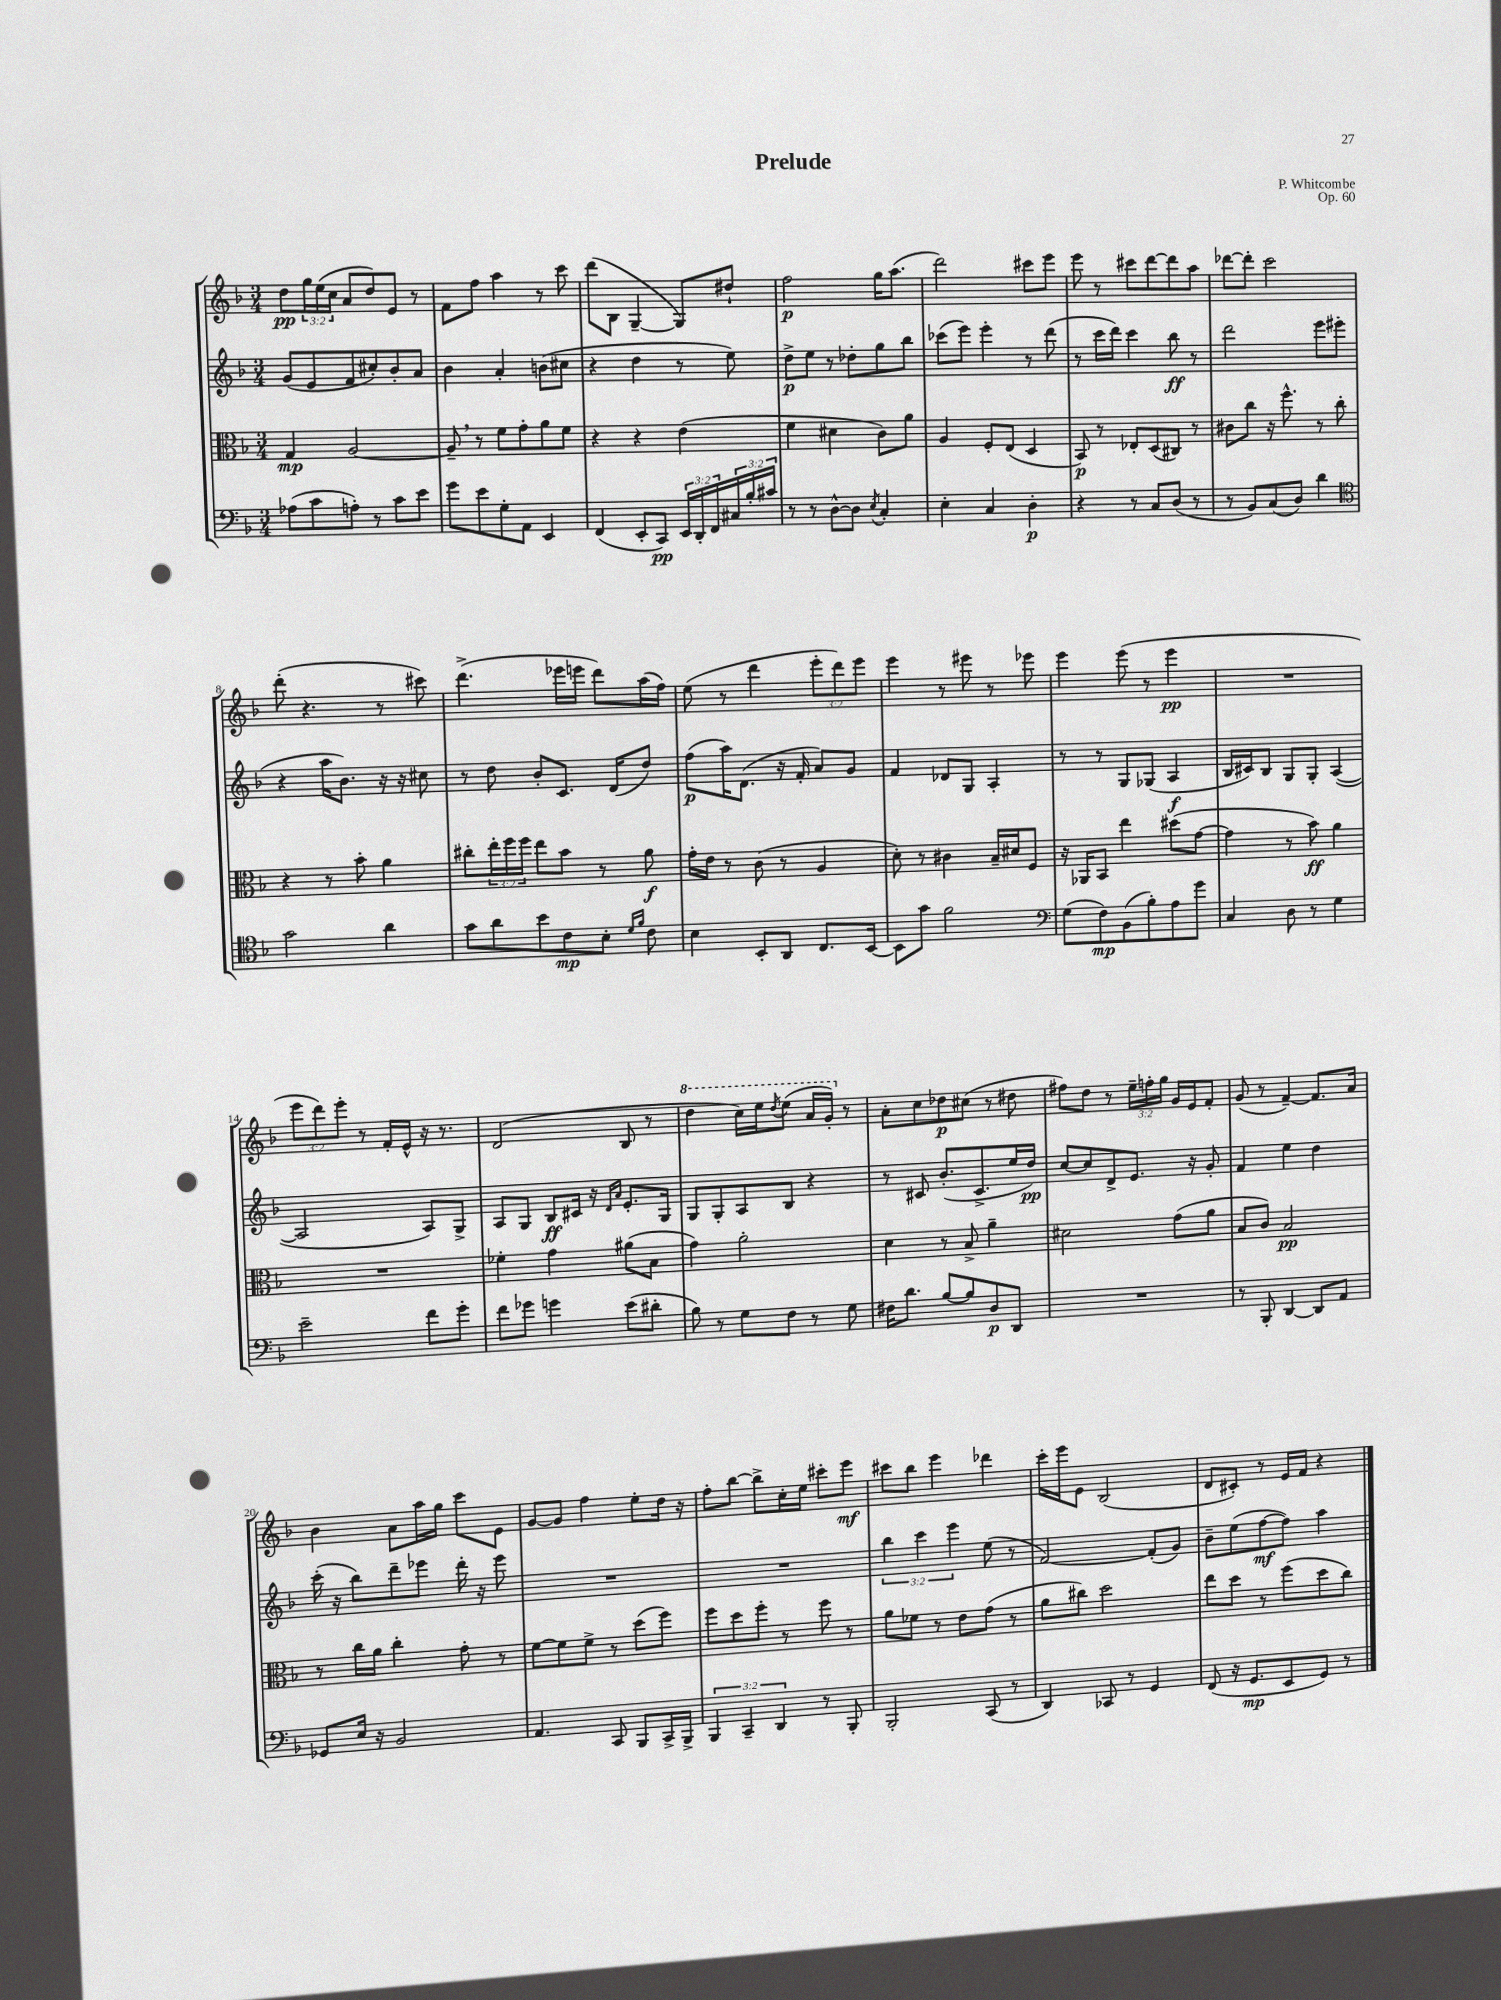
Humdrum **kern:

**kern	**dynam	**kern	**dynam	**kern	**dynam	**kern	**dynam
*part4	*part4	*part3	*part3	*part2	*part2	*part1	*part1
*staff4	*staff4	*staff3	*staff3	*staff2	*staff2	*staff1	*staff1
*clefF4	*	*clefC3	*	*clefG2	*	*clefG2	*
*k[b-]	*	*k[b-]	*	*k[b-]	*	*k[b-]	*
*M3/4	*	*M3/4	*	*M3/4	*	*M3/4	*
=1	=1	=1	=1	=1	=1	=1	=1
(8A-X\L	.	4G/	mp	(8g/L	.	8dd\L	pp
8c\	.	.	.	8e/	.	24gg\L	.
.	.	.	.	.	.	(24ee\	.
.	.	.	.	.	.	24cc\JJ	.
8An'\J)	.	[2A/	.	8f/	.	8a/L	.
8r	.	.	.	8cc#X'/)	.	8dd/)	.
8c\L	.	.	.	8b-'/	.	8e/J	.
8e\J	.	.	.	8a/J	.	8r	.
=2	=2	=2	=2	=2	=2	=2	=2
8g\L	.	8A~,/]	.	4b-\	.	8f\L	.
8e\	.	8r	.	.	.	8ff\J	.
8G'\	.	8f\L	.	4a'/	.	4aa\	.
8AA\J	.	8g'\	.	.	.	.	.
4EE/	.	8a\	.	(8bn\L	.	8r	.
.	.	8f\J	.	8cc#X\J	.	8ccc\	.
=3	=3	=3	=3	=3	=3	=3	=3
(4FF/	.	4r	.	4r	.	(8ddd\L	.
.	.	.	.	.	.	8B-\J	.
8EE'/L	.	4r	.	4dd\	.	[4G~/	.
8CC/J)	pp	.	.	.	.	.	.
24EE/LL	.	(4e\	.	8r	.	8G/L])	.
24DD'/	.	.	.	.	.	.	.
24FF/	.	.	.	.	.	.	.
24C#X/	.	.	.	8ee\)	.	8dd#X`/J	.
24B-'/	.	.	.	.	.	.	.
24c#X/JJ	.	.	.	.	.	.	.
=4	=4	=4	=4	=4	=4	=4	=4
8r	.	4f\	.	8dd^\L	p	2ff\	p
8r	.	.	.	8ee\J	.	.	.
[8D^^\L	.	4d#X\	.	8r	.	.	.
8D\J]	.	.	.	8dd-X'\L	.	.	.
8qE/	.	.	.	.	.	.	.
4C'/	.	8c\L)	.	8gg\	.	16gg\KL	.
.	.	.	.	.	.	(8.aa\J	.
.	.	8a\J	.	8bb-\J	.	.	.
=5	=5	=5	=5	=5	=5	=5	=5
4E'\	.	4A/	.	(8ccc-X\L	.	2ddd\)	.
.	.	.	.	8eee\J)	.	.	.
4C/	.	8F'/L	.	4eee'\	.	.	.
.	.	(8E/J	.	.	.	.	.
4D'\	p	4D/	.	8r	.	8ccc#X\L	.
.	.	.	.	(8ddd\	.	8eee\J	.
=6	=6	=6	=6	=6	=6	=6	=6
4r	.	8BB-/)	p	8r	.	8eee\	.
.	.	8r	.	16ccc\LL	.	8r	.
.	.	.	.	16ddd\JJ)	.	.	.
8r	.	8E-X'/L	.	4ccc\	.	8ccc#X\L	.
8C/L	.	(8D/	.	.	.	[8ddd\	.
(8D/J	.	8C#X/J)	.	8bb-\	ff	8ddd\]	.
8r	.	8r	.	8r	.	8aa\J	.
=7	=7	=7	=7	=7	=7	=7	=7
8r	.	8c#X\L	.	2ddd\	.	[8ddd-X\L	.
8BB-/L)	.	8cc\J	.	.	.	8ddd-'\J]	.
(8C/	.	16r	.	.	.	2ccc\	.
.	.	8.ff^^\	.	.	.	.	.
8D/J)	.	.	.	.	.	.	.
4d\	.	8r	.	8eee\L	.	.	.
.	.	8cc'\	.	(8eee#X\J	.	.	.
!!LO:LB:g=z
=8	=8	=8	=8	=8	=8	=8	=8
*clefC4	*	*	*	*	*	*	*
2g\	.	4r	.	4r	.	(8ddd'\	.
.	.	.	.	.	.	4.r	.
.	.	8r	.	16aa\KL	.	.	.
.	.	.	.	8.b-\J)	.	.	.
.	.	8b-'\	.	.	.	.	.
4a\	.	4a\	.	16r	.	8r	.
.	.	.	.	16r	.	.	.
.	.	.	.	8cc#X\	.	8ccc#X\)	.
=9	=9	=9	=9	=9	=9	=9	=9
8g\L	.	8cc#X'\L	.	8r	.	(4.ddd^\	.
8a\	.	24ee'\L	.	8dd\	.	.	.
.	.	24ff\	.	.	.	.	.
.	.	24ff\JJ	.	.	.	.	.
8b-\	.	8ee\L	.	8b-'/L	.	.	.
8c\	mp	8b-\J	.	8.c/J	.	16eee-X\LL	.
.	.	.	.	.	.	16eeen\JJ	.
8B-'\J	.	8r	.	.	.	8ddd\L)	.
.	.	.	.	(16d/KL	.	.	.
16qqd/LL	.	.	.	.	.	.	.
16qqf/JJ	.	.	.	.	.	.	.
8c\	.	8a\	f	8dd/J)	.	(16aa\L	.
.	.	.	.	.	.	16ff\JJ)	.
=10	=10	=10	=10	=10	=10	=10	=10
4B-\	.	16g'\LL	.	(8ff\L	p	(8ee\	.
.	.	16e\JJ	.	.	.	.	.
.	.	8r	.	16aa\K)	.	8r	.
.	.	.	.	(8.d\J	.	.	.
8BB-'/L	.	(8c\	.	.	.	4ddd\	.
8AA/J	.	8r	.	16r	.	.	.
.	.	.	.	16f'/	.	.	.
8.C/L	.	4A/	.	8a/L)	.	12eee'\L	.
.	.	.	.	.	.	12ddd\)	.
.	.	.	.	8g/J	.	.	.
.	.	.	.	.	.	12eee\J	.
[16BB-/Jk	.	.	.	.	.	.	.
=11	=11	=11	=11	=11	=11	=11	=11
8BB-\L]	.	8d'\)	.	4f/	.	4eee\	.
8g\J	.	8r	.	.	.	.	.
2f\	.	4c#X\	.	8d-X/L	.	8r	.
.	.	.	.	8G/J	.	8eee#X\	.
.	.	16B-~/LL	.	4A'/	.	8r	.
.	.	16d#X/J	.	.	.	.	.
.	.	8F/J	.	.	.	8eee-X\	.
=12	=12	=12	=12	=12	=12	=12	=12
*clefF4	*	*	*	*	*	*	*
(8G\L	.	16r	.	8r	.	4eee\	.
.	.	16AA-X/KL	.	.	.	.	.
8F\)	mp	8BB-/J	.	8r	.	.	.
(8BB-\	.	4ee\	.	8G/L	.	(8eee\	.
8B-'\)	.	.	.	(8G-X/J	.	8r	.
8A\	.	(8dd#X\L	.	4A/	f	4eee\	pp
8g\J	.	[8g\J	.	.	.	.	.
=13	=13	=13	=13	=13	=13	=13	=13
4C/	.	4g\]	.	16B-/LL	.	2.r	.
.	.	.	.	16c#X/J)	.	.	.
.	.	.	.	8B-/J	.	.	.
8D\	.	8r	.	8G/L	.	.	.
8r	.	8b-\)	ff	8G'/J	.	.	.
4G\	.	4a\	.	([4A/	.	.	.
!!LO:LB:g=z
=14	=14	=14	=14	=14	=14	=14	=14
2e~\	.	2.r	.	2A/]	.	12eee\L	.
.	.	.	.	.	.	12ddd\)	.
.	.	.	.	.	.	12eee'\J	.
.	.	.	.	.	.	8r	.
.	.	.	.	.	.	16f'/LL	.
.	.	.	.	.	.	16e^^/JJ	.
8f\L	.	.	.	8A/L)	.	16r	.
.	.	.	.	.	.	8.r	.
8g'\J	.	.	.	8G^/J	.	.	.
=15	=15	=15	=15	=15	=15	=15	=15
8f\L	.	4f-X'\	.	8A/L	.	(2d/	.
8g-X\J	.	.	.	8G/J	.	.	.
4gn\	.	4g\	.	8B-/L	ff	.	.
.	.	.	.	16c#X/Jk	.	.	.
.	.	.	.	16r	.	.	.
.	.	.	.	16qqd/LL	.	.	.
.	.	.	.	16qqa/JJ	.	.	.
(8e\L	.	(8a#X\L	.	8.e'/L	.	8B-/	.
8d#X'\J	.	8B-\J	.	.	.	8r	.
.	.	.	.	16G/Jk	.	.	.
=16	=16	=16	=16	=16	=16	=16	=16
*	*	*	*	*	*	*8va	*
8B-\)	.	4g\)	.	8G/L	.	4ddd\	.
8r	.	.	.	8G'/	.	.	.
8G\L	.	2a'\	.	8A/	.	16ccc\LL)	.
.	.	.	.	.	.	16eee\J	.
.	.	.	.	.	.	8qddd/	.
8F\J	.	.	.	8B-/J	.	(8eee\J	.
8r	.	.	.	4r	.	16aa/LL	.
.	.	.	.	.	.	16gg'/JJ)	.
*	*	*	*	*	*	*X8va	*
8G\	.	.	.	.	.	8r	.
=17	=17	=17	=17	=17	=17	=17	=17
16F#X\KL	.	4d\	.	8r	.	8a'\L	.
8.d\J	.	.	.	.	.	.	.
.	.	.	.	8c#X/	.	8cc\	.
[8B-/L	.	8r	.	(8.b-'/L	.	8dd-X\	p
8B-/]	.	8B-^/	.	.	.	(8cc#X\J	.
.	.	.	.	8.c#^/	.	.	.
8D/	p	4a~\	.	.	.	8r	.
8DD/J	.	.	.	16ee/L	.	8dd#X\	.
.	.	.	.	16dd/JJ)	pp	.	.
=18	=18	=18	=18	=18	=18	=18	=18
2.r	.	2d#X\	.	[8cc/L	.	8ff#X\L)	.
.	.	.	.	8cc/]	.	8dd\J	.
.	.	.	.	8d^/	.	8r	.
.	.	.	.	8.e/J	.	24ee~\LL	.
.	.	.	.	.	.	24ffn'\	.
.	.	.	.	.	.	24gg\JJ	.
.	.	(8g\L	.	.	.	16g/LL	.
.	.	.	.	16r	.	16e/J	.
.	.	8a\J	.	8g'/	.	8f'/J	.
=19	=19	=19	=19	=19	=19	=19	=19
8r	.	8B-/L	.	4f/	.	(8g/	.
8BBB-'/	.	8c/J)	.	.	.	8r	.
[4DD/	.	2B-/	pp	4ee\	.	[4f~/)	.
8DD/L]	.	.	.	4dd\	.	8.f/L]	.
8AA/J	.	.	.	.	.	.	.
.	.	.	.	.	.	16a/Jk	.
!!LO:LB:g=z
=20	=20	=20	=20	=20	=20	=20	=20
8GG-X/L	.	8r	.	(16ccc'\	.	4b-\	.
.	.	.	.	16r	.	.	.
16E/Jk	.	16cc\LL	.	8bb-\L)	.	.	.
16r	.	16a\JJ	.	.	.	.	.
2BB-/	.	4cc'\	.	8ddd~\	.	8a\L	.
.	.	.	.	8eee-X\J	.	16aa\L	.
.	.	.	.	.	.	16gg\JJ	.
.	.	8g'\	.	16ddd'\	.	8ccc\L	.
.	.	.	.	16r	.	.	.
.	.	8r	.	8eee-\	.	8e\J	.
=21	=21	=21	=21	=21	=21	=21	=21
4.AA/	.	[8f\L	.	2.r	.	[8g/L	.
.	.	8f\]	.	.	.	8g/J]	.
.	.	8f^\J	.	.	.	4ff\	.
8CC/	.	8r	.	.	.	.	.
8BBB-/L	.	(8dd\L	.	.	.	8ee'\L	.
16CC^/L	.	8ff\J)	.	.	.	16dd\Jk	.
16BBB-^/JJ	.	.	.	.	.	16r	.
=22	=22	=22	=22	=22	=22	=22	=22
6BBB-/	.	8ff\L	.	2.r	.	8ff'\L	.
.	.	8dd\	.	.	.	[8bb-\J	.
6CC~/	.	.	.	.	.	.	.
.	.	8ff'\J	.	.	.	8bb-^\L]	.
6DD/	.	.	.	.	.	.	.
.	.	8r	.	.	.	16cc'\L	.
.	.	.	.	.	.	16ee\JJ	.
8r	.	8ff\	.	.	.	8ccc#X'\L	.
8BBB-'/	.	8r	.	.	.	8eee\J	mf
=23	=23	=23	=23	=23	=23	=23	=23
2BBB-'/	.	8a\L	.	6bb-\	.	8ccc#X\L	.
.	.	8f-X\J	.	.	.	8bb-\J	.
.	.	.	.	6ccc\	.	.	.
.	.	8r	.	.	.	4eee\	.
.	.	.	.	6eee\	.	.	.
.	.	8e\L	.	.	.	.	.
(8CC/	.	(8g\J	.	(8ee\	.	4ddd-X\	.
8r	.	8r	.	8r	.	.	.
=24	=24	=24	=24	=24	=24	=24	=24
4DD/)	.	8a\L	.	[2f/)	.	16ccc'\LL	.
.	.	.	.	.	.	16eee\J	.
.	.	8cc#X\J)	.	.	.	8e\J	.
8CC-X/	.	2dd\	.	.	.	(2B-/	.
8r	.	.	.	.	.	.	.
4GG/	.	.	.	(8f'/L]	.	.	.
.	.	.	.	8g/J)	.	.	.
=25	=25	=25	=25	=25	=25	=25	=25
(8FF/	.	8ee\L	.	8b-~\L	.	8d/L	.
16r	.	8dd\J	.	(8ee\	.	8c#X'/J)	.
8.GG/L	mp	.	.	.	.	.	.
.	.	8r	.	[8ff\	mf	8r	.
8EE/	.	(8ff\L	.	8ff\J])	.	16e/LL	.
.	.	.	.	.	.	16f/JJ	.
8GG/J)	.	8dd\	.	4aa\	.	4r	.
8r	.	8cc\J)	.	.	.	.	.
==	==	==	==	==	==	==	==
*-	*-	*-	*-	*-	*-	*-	*-
